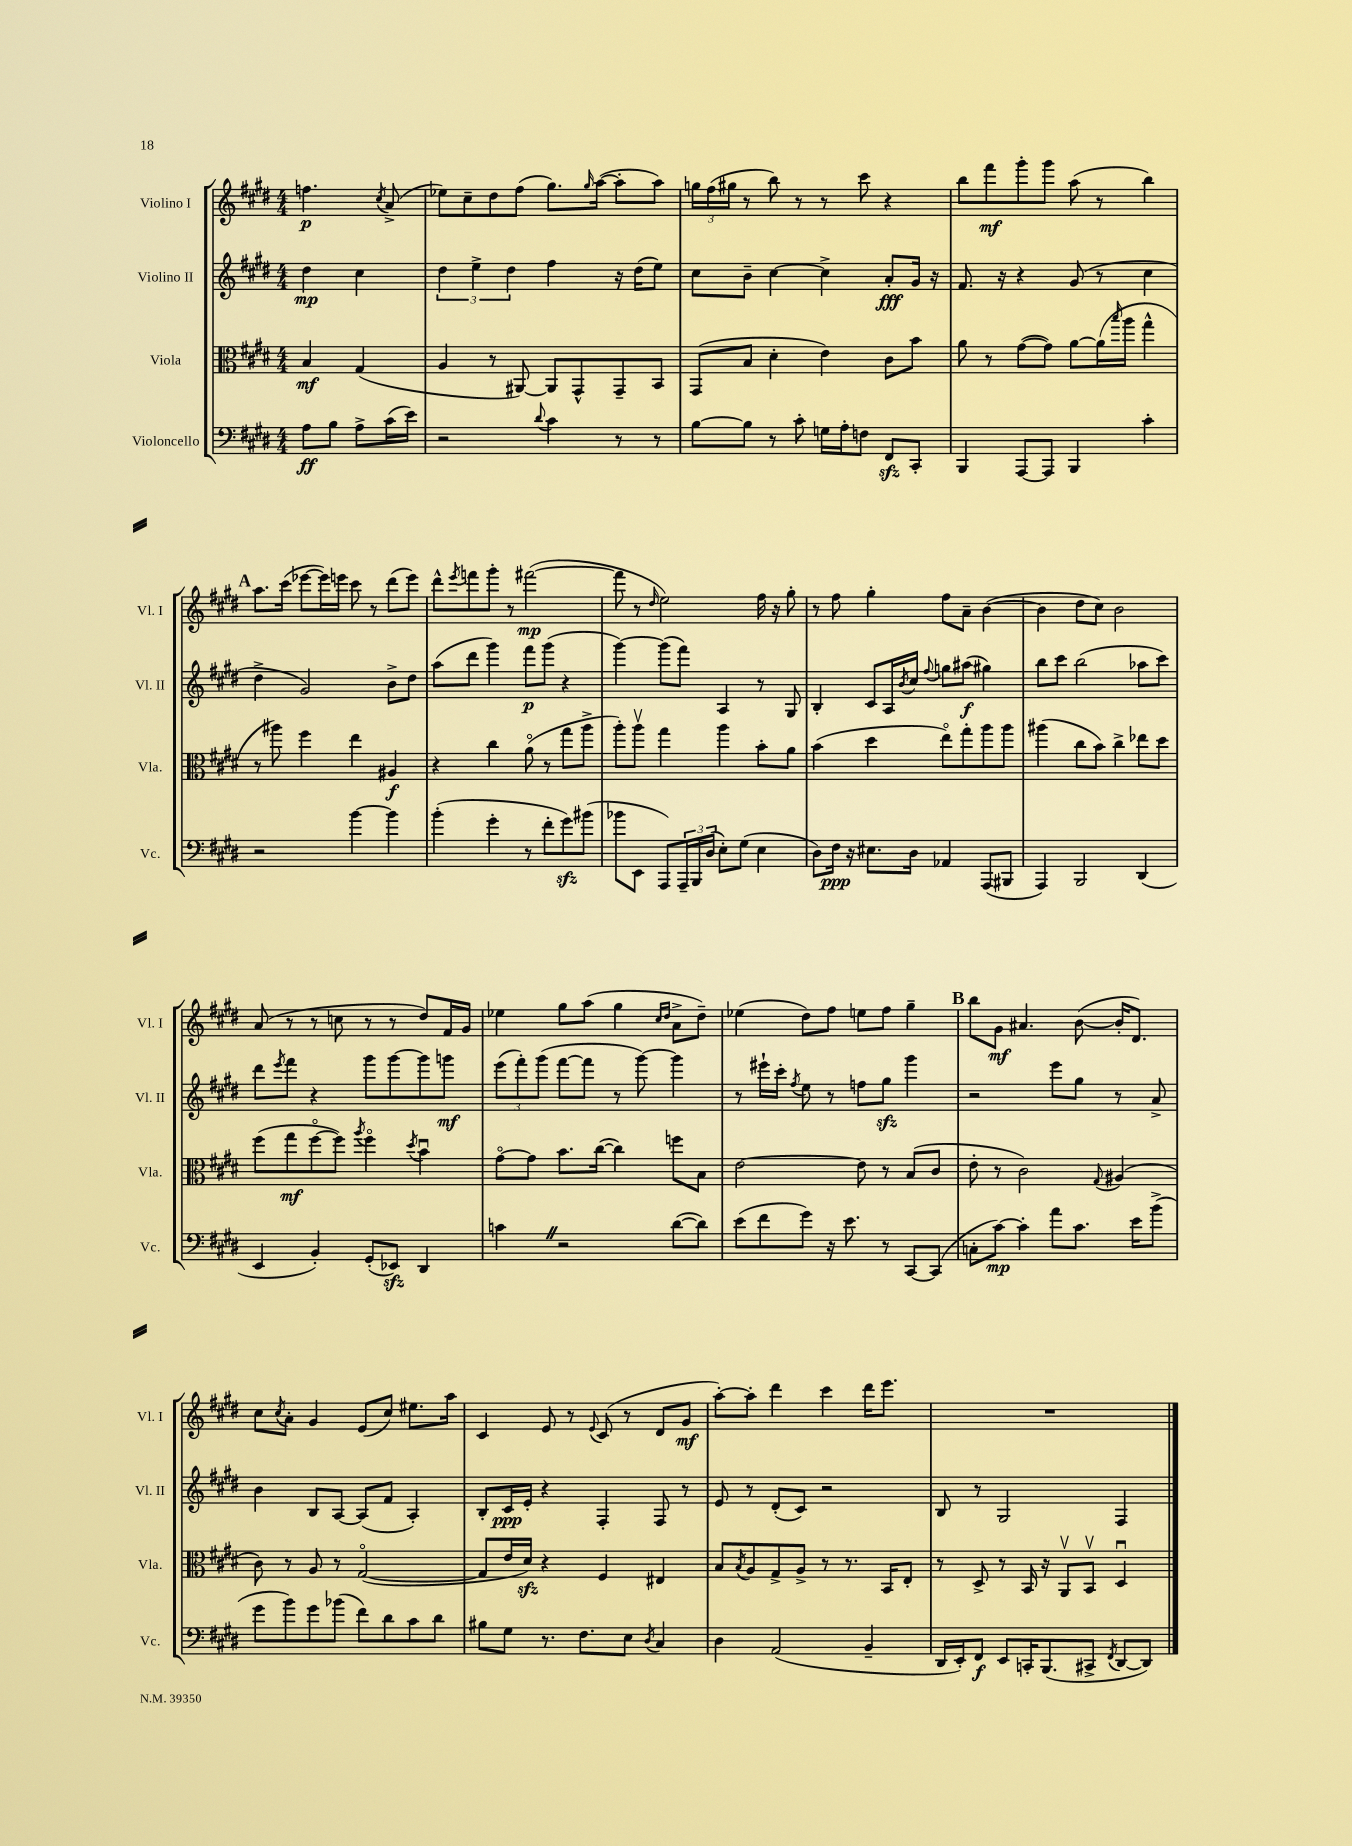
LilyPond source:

<<
\new StaffGroup <<
\new Staff = "s0" \with { instrumentName = "Violino I" shortInstrumentName = "Vl. I" } {
    \clef treble \key e \major \numericTimeSignature \time 4/4 \partial 2
    f''4.\p \acciaccatura { cis''8 } a'8->( |
    ees''8) cis''8-- dis''8 fis''8( gis''8.) \grace { gis''16 } a''16~( a''8-. a''8) |
    \tuplet 3/2 { g''16 fis''16( gis''16 } r8 b''8) r8 r8 cis'''8 r4 |
    b''8 fis'''8\mf gis'''8-. gis'''8 a''8( r8 b''4) |
    \mark \markup { \bold "A" } a''8. cis'''16( ees'''8~ ees'''16) e'''16 cis'''8 r8 dis'''8( e'''8) |
    dis'''8-^ \acciaccatura { e'''8 } f'''8 gis'''8-. r8 fis'''2~\mp( |
    fis'''8 r8 \grace { dis''16 } e''2) fis''16 r16 gis''8-. |
    r8 fis''8 gis''4-. fis''8 a'8-- b'4~( |
    b'4 dis''8 cis''8) b'2 |
    a'8( r8 r8 c''8 r8 r8 dis''8) fis'16 gis'16 |
    ees''4 gis''8 a''8( gis''4 \grace { cis''16 dis''16 } a'8-> dis''8--) |
    ees''4( dis''8) fis''8 e''8 fis''8 gis''4-- |
    \mark \markup { \bold "B" } b''8 gis'8\mf ais'4. b'8~( b'16-. dis'8.) |
    cis''8 \acciaccatura { cis''8 } a'8-. gis'4 e'8( cis''8) eis''8. a''16 |
    cis'4 e'8 r8 \appoggiatura { e'8 } cis'8( r8 dis'8 gis'8\mf |
    a''8~-.) a''8-. dis'''4 cis'''4 dis'''16 e'''8. |
    R1 \bar "|." |
}
\new Staff = "s1" \with { instrumentName = "Violino II" shortInstrumentName = "Vl. II" } {
    \clef treble \key e \major \numericTimeSignature \time 4/4 \partial 2
    dis''4\mp cis''4 |
    \tuplet 3/2 { dis''4 e''4-> dis''4 } fis''4 r16 dis''16( e''8) |
    cis''8 b'8-- cis''4~ cis''4-> a'8-.\fff gis'16 r16 |
    fis'8. r16 r4 gis'8( r8 cis''4 |
    \mark \markup { \bold "A" } dis''4-> gis'2) b'8-> dis''8 |
    a''8( dis'''8 gis'''4) fis'''8\p gis'''8( r4 |
    gis'''4~) gis'''8( fis'''8) a4 r8 gis8 |
    b4-. cis'8 a16 \acciaccatura { b'8 } cis''16 \appoggiatura { fis''8 } g''8 ais''8\f( gis''4) |
    b''8 cis'''8 b''2( aes''8 cis'''8) |
    dis'''8 \acciaccatura { e'''8 } fis'''8 r4 gis'''8 gis'''8~ gis'''8 g'''8\mf |
    \tuplet 3/2 { e'''8( fis'''8-.) gis'''8( } fis'''8~ fis'''8 r8 gis'''8~) gis'''4 |
    r8 eis'''16-! cis'''16-. \acciaccatura { fis''8 } e''8 r8 f''8 gis''8\sfz gis'''4 |
    \mark \markup { \bold "B" } r2 e'''8 gis''8 r8 a'8-> |
    b'4 b8 a8~ a8( fis'8 a4-.) |
    b8-. cis'16\ppp e'16-. r4 fis4-. fis8 r8 |
    e'8 r8 dis'8-.( cis'8) r2 |
    b8 r8 gis2 fis4 \bar "|." |
}
\new Staff = "s2" \with { instrumentName = "Viola" shortInstrumentName = "Vla." } {
    \clef alto \key e \major \numericTimeSignature \time 4/4 \partial 2
    b4\mf gis4( |
    a4 r8 ais,8~) ais,8 gis,8-^ gis,8-- b,8 |
    gis,8( b8 dis'4-. e'4) cis'8 b'8 |
    a'8 r8 gis'8~( gis'8) a'8~ a'16( \grace { b''16 } a''16 gis''4-^ |
    \mark \markup { \bold "A" } r8 ais''8) fis''4 e''4 ais4\f |
    r4 cis''4 a'8\flageolet( r8 gis''8 a''8-> |
    a''8-.) a''8\upbow gis''4 a''4 b'8-. a'8 |
    b'4( dis''4 e''8\flageolet) gis''8-. a''8 a''8 |
    ais''4( cis''8 b'8) cis''4-> ees''8 dis''8 |
    fis''8( gis''8\mf fis''8~\flageolet fis''8) \acciaccatura { a''8 } fis''4\flageolet \acciaccatura { dis''8 } b'4\downbow |
    gis'8~\flageolet gis'8 b'8. cis''16~( cis''4) f''8 b8 |
    e'2~ e'8 r8 b8( cis'8 |
    \mark \markup { \bold "B" } e'8-. r8 cis'2) \appoggiatura { gis8 } ais4( |
    cis'8) r8 a8 r8 gis2~\flageolet( |
    gis8 e'16 dis'16\sfz) r4 fis4 eis4 |
    b8 \acciaccatura { b8 } a8 gis8-> a8-> r8 r8. b,16 e8-. |
    r8 dis8-> r8 b,16 r16 a,8\upbow b,8\upbow dis4\downbow \bar "|." |
}
\new Staff = "s3" \with { instrumentName = "Violoncello" shortInstrumentName = "Vc." } {
    \clef bass \key e \major \numericTimeSignature \time 4/4 \partial 2
    a8\ff b8 a8-> cis'16( e'16) |
    r2 \appoggiatura { dis'8 } cis'4 r8 r8 |
    b8~ b8 r8 cis'8-. g16 a16-. f8 fis,8\sfz cis,8-. |
    b,,4 a,,8~ a,,8 b,,4 cis'4-. |
    \mark \markup { \bold "A" } r2 b'4~ b'4 |
    b'4-.( gis'4-. r8 fis'8-. gis'8\sfz) bis'8( |
    bes'8 e,8 a,,8) \tuplet 3/2 { a,,16-- b,,16 dis16( } e8-.) gis8( e4 |
    dis8) fis16\ppp r16 eis8. dis16 aes,4 a,,8( bis,,8 |
    a,,4) b,,2 dis,4( |
    e,4 b,4-.) gis,8-.( ees,8\sfz) dis,4 |
    c'4 \once \override BreathingSign.text = \markup { \musicglyph "scripts.caesura.straight" } \breathe r2 dis'8~( dis'8) |
    e'8( fis'8 gis'8) r16 e'8. r8 cis,8~ cis,8( |
    \mark \markup { \bold "B" } c8-. cis'8~\mp) cis'4-. a'8 cis'8. e'16 b'8->( |
    gis'8 b'8) gis'8 bes'8( fis'8) dis'8 cis'8 dis'8 |
    bis8 gis8 r8. fis8. e8 \acciaccatura { dis8 } cis4 |
    dis4 a,2( b,4-- |
    dis,16 e,16-.) fis,8\f e,8 c,16-. b,,8.( cis,8-> \acciaccatura { fis,8 } dis,8~ dis,8) \bar "|." |
}
>>
>>
\layout { \context { \Score \remove "Bar_number_engraver" } }
